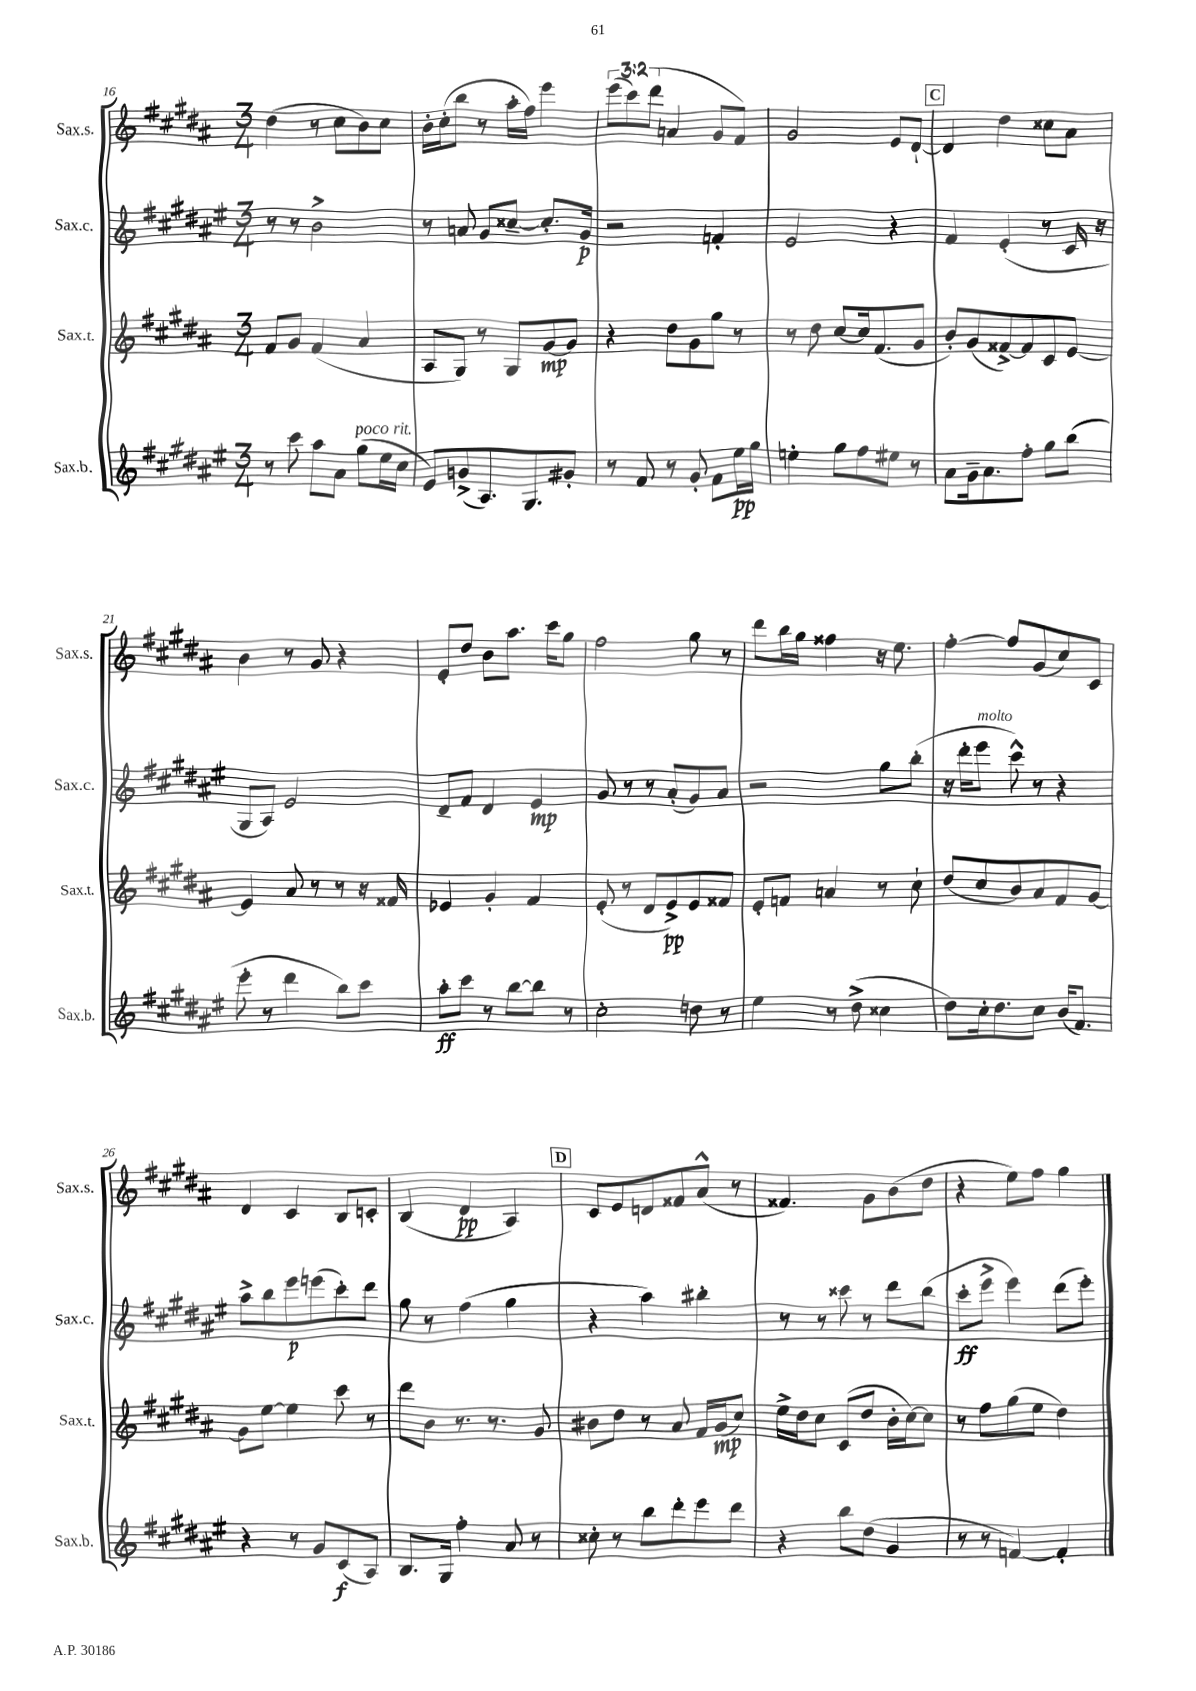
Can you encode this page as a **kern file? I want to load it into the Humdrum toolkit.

**kern	**kern	**kern	**kern
*staff4	*staff3	*staff2	*staff1
*clefG2	*clefG2	*clefG2	*clefG2
*k[f#c#g#d#a#e#]	*k[f#c#g#d#a#]	*k[f#c#g#d#a#e#]	*k[f#c#g#d#a#]
*M3/4	*M3/4	*M3/4	*M3/4
8r	8f#	8r	(4dd#
8ccc#	8g#	8r	.
8aa#	(4f#	2b^	8r
8a#	.	.	8cc#
(8gg#	4a#	.	8b)
16ee#	.	.	8cc#
16cc#	.	.	.
=	=	=	=
8e#)	8A#	8r	16b'
.	.	.	(16cc#'
(8g^	8G#)	8a	8bb
8.A#)	8r	8g#	8r
.	8G#	[8cc##~	16aa#'
8.G#	.	.	16ff#)
.	[8g#	8.cc##']	4eee
8g#'	8g#]	.	.
.	.	16g#	.
=	=	=	=
8r	4r	2r	(12eee
.	.	.	12ccc#)
8f#	.	.	.
.	.	.	(12ddd#
8r	8dd#	.	4a
8g#'	8g#	.	.
8f#	8gg#	4f'	8g#
16ee#	8r	.	8f#)
16gg#	.	.	.
=	=	=	=
4ee'	8r	2e#	2g#
.	8dd#	.	.
8gg#	[8cc#	.	.
8ff#	16cc#]	.	.
.	(8.f#	.	.
8ee#	.	4r	8e
8r	8g#	.	[8d#`
=	=	=	=
8a#	8b')	4f#	4d#]
16g#~	(8g#	.	.
8.a#	.	.	.
.	[8f##^)	(4e#'	4dd#
8ff#'	8f##]	.	.
8gg#	8c#	8r	8cc##
(8bb	[8e	16c#	8a#
.	.	16r	.
=	=	=	=
8eee#'	4e]	8G#	4b
8r	.	8A#)	.
4ddd#	8a#	2e#	8r
.	8r	.	8g#
8bb)	8r	.	4r
8ccc#	16r	.	.
.	16f##	.	.
=	=	=	=
8aa#'	4e-	8d#~	8e'
8ccc#	.	8f#	8dd#
8r	4g#'	4d#	8b
[8bb	.	.	8.aa#
8bb]	4f#	4e#	.
.	.	.	16ccc#
8r	.	.	8gg#
=	=	=	=
2cc#'	(8e'	8g#	2ff#
.	8r	8r	.
.	8d#	8r	.
.	8e^)	(8a#'	.
8dd	8e	8g#)	8gg#
8r	8f##	8a#	8r
=	=	=	=
4ee#	8e'	2r	8ddd#
.	8f	.	16bb
.	.	.	16gg#
8r	4a	.	4ff##
(8dd#^	.	.	.
4cc##	8r	8gg#	16r
.	.	.	8.ee
.	8cc#`	(8bb'	.
=	=	=	=
8dd#)	(8dd#	16r	[4ff#'
.	.	16ddd#'	.
16cc#'	8cc#	8eee#	.
8.dd#	.	.	.
.	8b)	8ccc#^^)	8ff#]
8cc#	8a#	8r	(8g#
(16b	8f#	4r	8cc#)
8.f#)	.	.	.
.	[8g#	.	8c#
=	=	=	=
4r	8g#]	8aa#^	4d#
.	[8ee	8bb	.
8r	4ee]	8eee#	4c#
8g#	.	(8eee	.
(8c#	8ccc#	8ccc#')	8B
8A#)	8r	8ddd#	8c'
=	=	=	=
8.B	8ddd#	8gg#	(4B
.	8b	8r	.
16G#	.	.	.
4ff#'	8.r	(4ff#	4d#
.	8.r	.	.
8a#	.	4gg#	4A#)
8r	8g#	.	.
=	=	=	=
8cc##'	8b#	4r	8c#
8r	8dd#	.	8e
8bb	8r	4aa#)	8d
8ddd#'	8a#	.	8f##
8eee#	16f#	4bb#'	(8a#^^
.	(16g#	.	.
8ddd#	8cc#)	.	8r
=	=	=	=
4r	16ee^	8r	4.f##)
.	16dd#	.	.
.	8cc#	8r	.
8bb	(8c#	8ccc##	.
(8dd#	8dd#	8r	8g#
4g#	16b'	8ddd#	(8b
.	[16cc#)	.	.
.	8cc#]	(8bb	8dd#
=	=	=	=
8r	8r	8ccc#'	4r
8r	8ff#	8eee#^	.
[4f)	(8gg#	4eee#)	8ee)
.	8ee	.	8ff#
4f']	4dd#)	(8ddd#	4gg#
.	.	8eee#')	.
==	==	==	==
*-	*-	*-	*-
